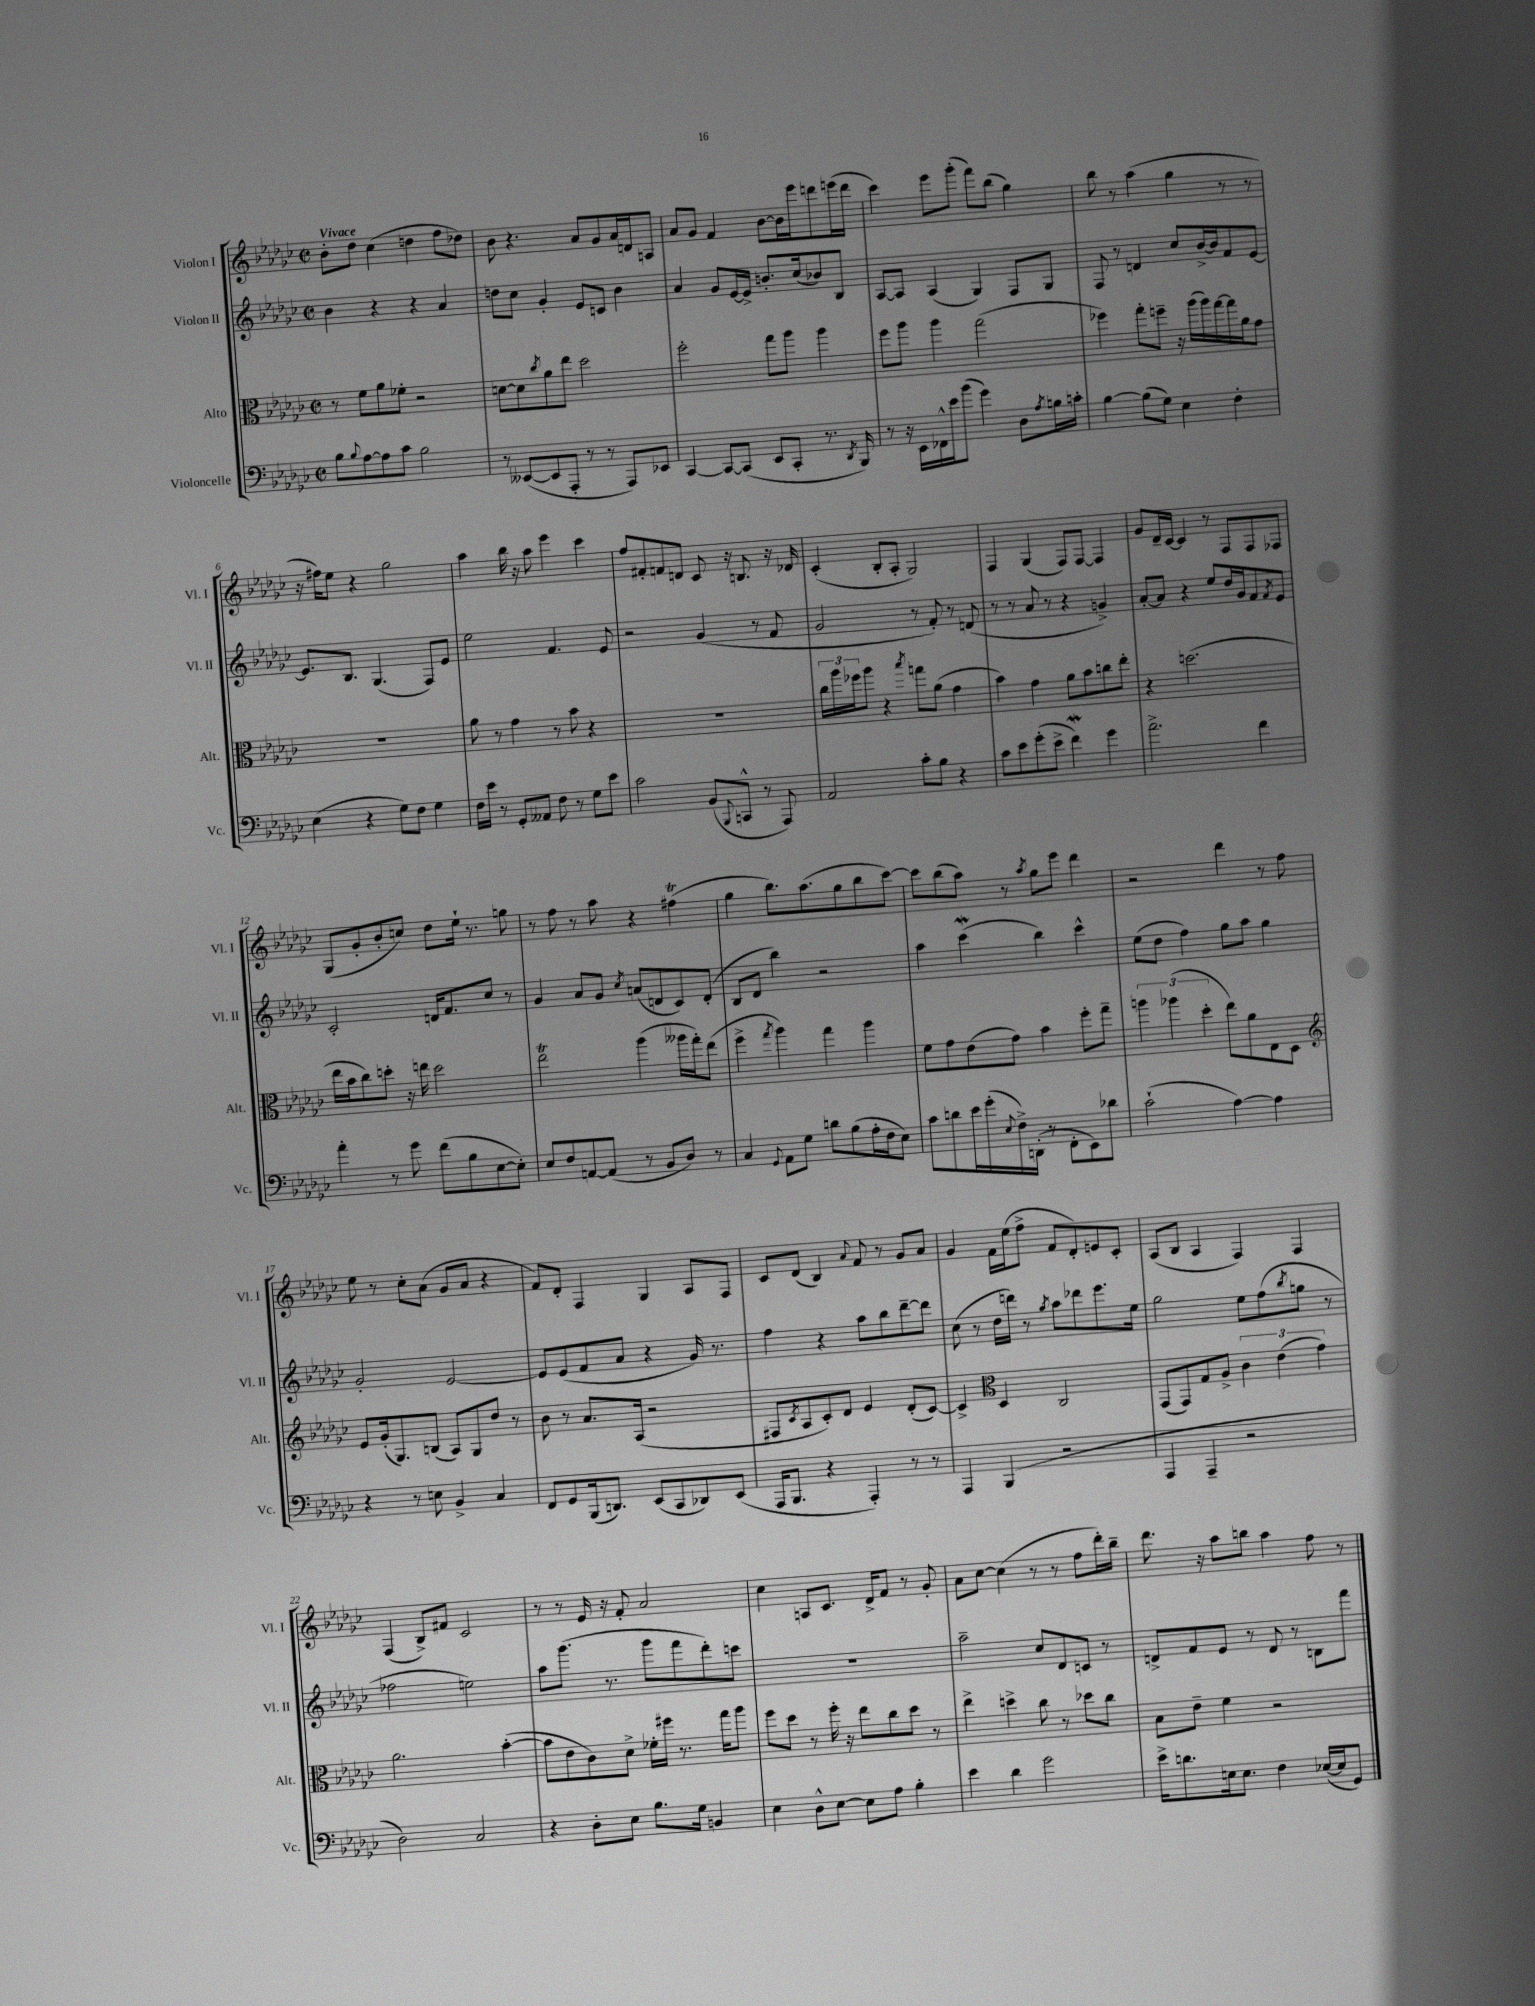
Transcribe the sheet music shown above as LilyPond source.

<<
\new StaffGroup <<
\new Staff = "s0" \with { instrumentName = "Violon I" shortInstrumentName = "Vl. I" } {
    \clef treble \key ges \major \defaultTimeSignature \time 2/2 \tempo "Vivace"
    bes'8-. des''8 ces''4( d''4 f''8 des''8) |
    bes'8 r4. aes'8 ges'8 aes'16 d'16 a8 |
    aes'8 ges'8 f'4 bes'8~ bes'16 ees'''16 d'''8 e'''16( d'''16 |
    ces'''4) ees'''8 ges'''8-.( f'''8) bes''8( ges''4) |
    bes''8 r8 aes''4( ges''4 r8 r8 |
    r16 fis''16) ees''8 r4 ges''2 |
    aes''4 bes''16 r16 aes''8 ees'''4 ces'''4 |
    f''8 fis'8-. f'8 d'8 ces'8 r16 b8. r16 des'16 |
    ces'4-.( bes8-. aes8-. ges2) |
    f4 ges4( f8) f8~ f4 |
    ges'8 des'16-- ces'16~ ces'4 r8 f8 f8 fes8 |
    ges8( ges'8-. bes'8-. c''8) des''8 ees''16-! r8. g''8 |
    r8 f''8 r8 aes''8 r4 fis''4\trill( |
    ges''4 bes''8.) aes''8.( ges''8 bes''8 ces'''8~) |
    ces'''8 bes''8( aes''8) r8 \acciaccatura { aes''8 } ges''8 ees'''8 des'''4 |
    r2 des'''4 r8 f''8 |
    ees''8 r8 ces''8-. aes'8( ges'8 aes'8 r4 |
    f'8) des'8-. f4 ges4 aes8 f8 |
    ces'8 des'8( bes4) \appoggiatura { aes'8 } f'8 r8 ges'8 aes'8 |
    ges'4 f'16 ees''16( f''8-> f'8 des'8-.) e'8 ces'8-. |
    aes8( bes8 aes4 f4) f4 |
    f4( bes8->) fis'8 ces'2 |
    r8 r8 ees'16 r16 f'8-. aes'2 |
    ces''4 a8 ces'8. des'16-> f'8 r8 ges'8-. |
    aes'8 ces''8~ ces''4( r8 r8 f''8 des'''16-.) bes''16-- |
    des'''8. r16 aes''8 b''8 aes''4 f''8 r8 \bar "|." |
}
\new Staff = "s1" \with { instrumentName = "Violon II" shortInstrumentName = "Vl. II" } {
    \clef treble \key ges \major \defaultTimeSignature \time 2/2
    bes'4 r4 r4 aes'4 |
    d''8 ces''8 ges'4-. ees'8 c'8 bes'4 |
    aes'4 ges'8 ees'16~ ees'16-> b'8.-. ces''16( bes'8) bes8 |
    aes8~ aes8 aes4( ges4) f8 ges8 |
    f8 r8 d'4 ces''8 bes'16~-> bes'16 f'8 ees'8~ |
    ees'8. bes8. ges4.( f8) ees'8 |
    ees''2 f'4. ees'8 |
    r2 ges'4( r8 f'8 |
    ges'2 r8 f'8-.) r8 d'8( |
    r8 r8 aes'8 r8 r4 g'4->) |
    aes'8~-. aes'8 r4 ees''8 des''16 ges'16 f'8 \acciaccatura { f'8 } ees'8 |
    ces'2-. d'16 f'8. ces''8 r8 |
    ges'4 aes'8 ges'8 \acciaccatura { ces''8 } a'8( d'8 ces'8) d'8-.( |
    bes8 des'8 bes''4) r2 |
    aes''4 ces'''4\mordent( bes''4) ces'''4-^ |
    ees''8( des''8 f''4) ges''8 aes''8 ges''4 |
    ges'2-. ees'2~ |
    ees'8 ees'8( f'8 aes'8 r4 ges'16) r8. |
    f''4 r4 aes''8 bes''8 des'''8~-- des'''8 |
    ces''8( r8 des''16 d'''16) r8 \acciaccatura { ges''8 } aes''8 des'''8 ees'''8. ees''16 |
    ges''2 ees''8 f''8( \acciaccatura { bes''8 } g''8 r8 |
    fes''2 e''2) |
    aes''8 ges'''8.( r8. ges'''8 f'''8 des'''8-.) c'''8 |
    R1 |
    aes''2-- ces''8 des'8 c'8 r8 |
    d'8-> f'8 ees'8 r8 d'8 r8 b8 f'''8 \bar "|." |
}
\new Staff = "s2" \with { instrumentName = "Alto" shortInstrumentName = "Alt." } {
    \clef alto \key ges \major \defaultTimeSignature \time 2/2
    r8 f'8 aes'8 fes'8-. r2 |
    d'8~ d'8 \acciaccatura { ces''8 } aes'8 ees''8 des''2 |
    f''2-. ges''8 aes''8 aes''4 |
    f''8 aes''8 aes''4 ges''2( |
    fes''4) ges''8-. f''8-- r16 aes''16( aes''16) ges''16~ ges''16 aes'16 ges'8 |
    R1 |
    aes'8 r8 ges'4 r8 bes'8 r4 |
    R1 |
    \tuplet 3/2 { ces''16 aes''16 fes''16 } aes''8 r4 \acciaccatura { bes''8 } g''8 aes'8( ges'4 |
    bes'4) ges'4 aes'8 bes'8 c''8 ees''8-. |
    r4 d''2.( |
    ees''16 bes'16 ces''8) d''8-. r16 e''16 d''2 |
    ees''2\trill aes''4( aeses''16 ges''16-.) ees''8( |
    f''4-> \acciaccatura { ges''8 } aes''4) ges''4 aes''4 |
    f'8 ges'8 ees'8( ges'8) bes'4 f''8-. ges''8-- |
    \tuplet 3/2 { a''4 aes''4( des''4-. } ees''8) aes'8 ees8 des8 |
    \clef treble ees'8 ges'16-.( ges8.) b8( aes8) ges8 des''8 r8 |
    bes'8 r8 aes'8. aes16( r2 |
    fis8 \acciaccatura { ces'8 } aes8 ces'8-.) des'8 ees'4 des'8-.( ces'8~) |
    ces'4-> \clef alto des4 ces2 |
    ges,8( ges,8) ges8 aes8-> \tuplet 3/2 { ces'4 ees'4( ges'4) } |
    aes'2. bes'4~-.( |
    bes'8 ees'8 ces'8) des'8-> fes'16-. fis''16 r8. ges''16 aes''8 |
    f''8 des''8 r8 f''16-. r16 ees''8 ces''8 des''8 r8 |
    ees''4-> d''4-> ces''8 r8 des''8 ces''8 |
    bes8 ees'8-- f'4 r2 \bar "|." |
}
\new Staff = "s3" \with { instrumentName = "Violoncelle" shortInstrumentName = "Vc." } {
    \clef bass \key ges \major \defaultTimeSignature \time 2/2
    bes8 \appoggiatura { bes8 } aes8~ aes8 ces'8 bes2 |
    r8 eeses,8~( eeses,8 aes,,8-. r8 r8 aes,,8) ees,8 |
    ces,4~ ces,8~ ces,8( ees,8 ces,8-. r8. \acciaccatura { des,8 } bes,,16) |
    r8 r16 ees,16 fes,16-^ ees'16 bes'8( ges'4) des8 \acciaccatura { aes8 } b16 c'16-. |
    bes4~ bes8( ges8) ees4 f4-. |
    ees4( r4 ges8) f8 ges4 |
    f16 ees'16 r8 ges,8-. aeses,8 f8 r8 ges8 ees'8 |
    ces'2 bes,8( \appoggiatura { bes,,8 } c,8-^ r8 aes,,8) |
    aes,2 ces'8-. bes8 r4 |
    ces'8 ees'8 ges'8-.( ees'8-> f'4\mordent) ges'4 |
    aes'2.-> f'4 |
    aes'4-. r8 ges'8 f'8( bes8 ees8~ ees8-.) |
    ees8 f8 a,8~ a,8( r8 bes,8 des8) r8 |
    ces4 \appoggiatura { ges,8 } aes,8 ges8 d'8 bes8( aes16-. f16 ees8) |
    ces'8 d'8 ees'16 ges'16-.( \appoggiatura { ees8 } f16->) d,16-.( r8 f,8-. ees,8) des'8 |
    ces'2-!( aes4~) aes4 |
    r4 r8 e8 bes,4-> ces4 |
    f,8 ges,8 bes,,16( d,8.) ees,8( ces,8 des,8) ees,8( |
    aes,,16 bes,,8. r4 aes,,4-.) r8 r8 |
    aes,,4 bes,,4( r2 |
    aes,,4 aes,,4-- r2 |
    des2) ces2 |
    r4 des8-. ees8 bes8. ges16 b,4 |
    ees4 des8-^ ees8~ ees8 aes8 bes4-. |
    ees'4 des'4 ges'2 |
    ees'16-> d'8. e16 e8. f4 ees16~( ees16 ges,8) \bar "|." |
}
>>
>>
